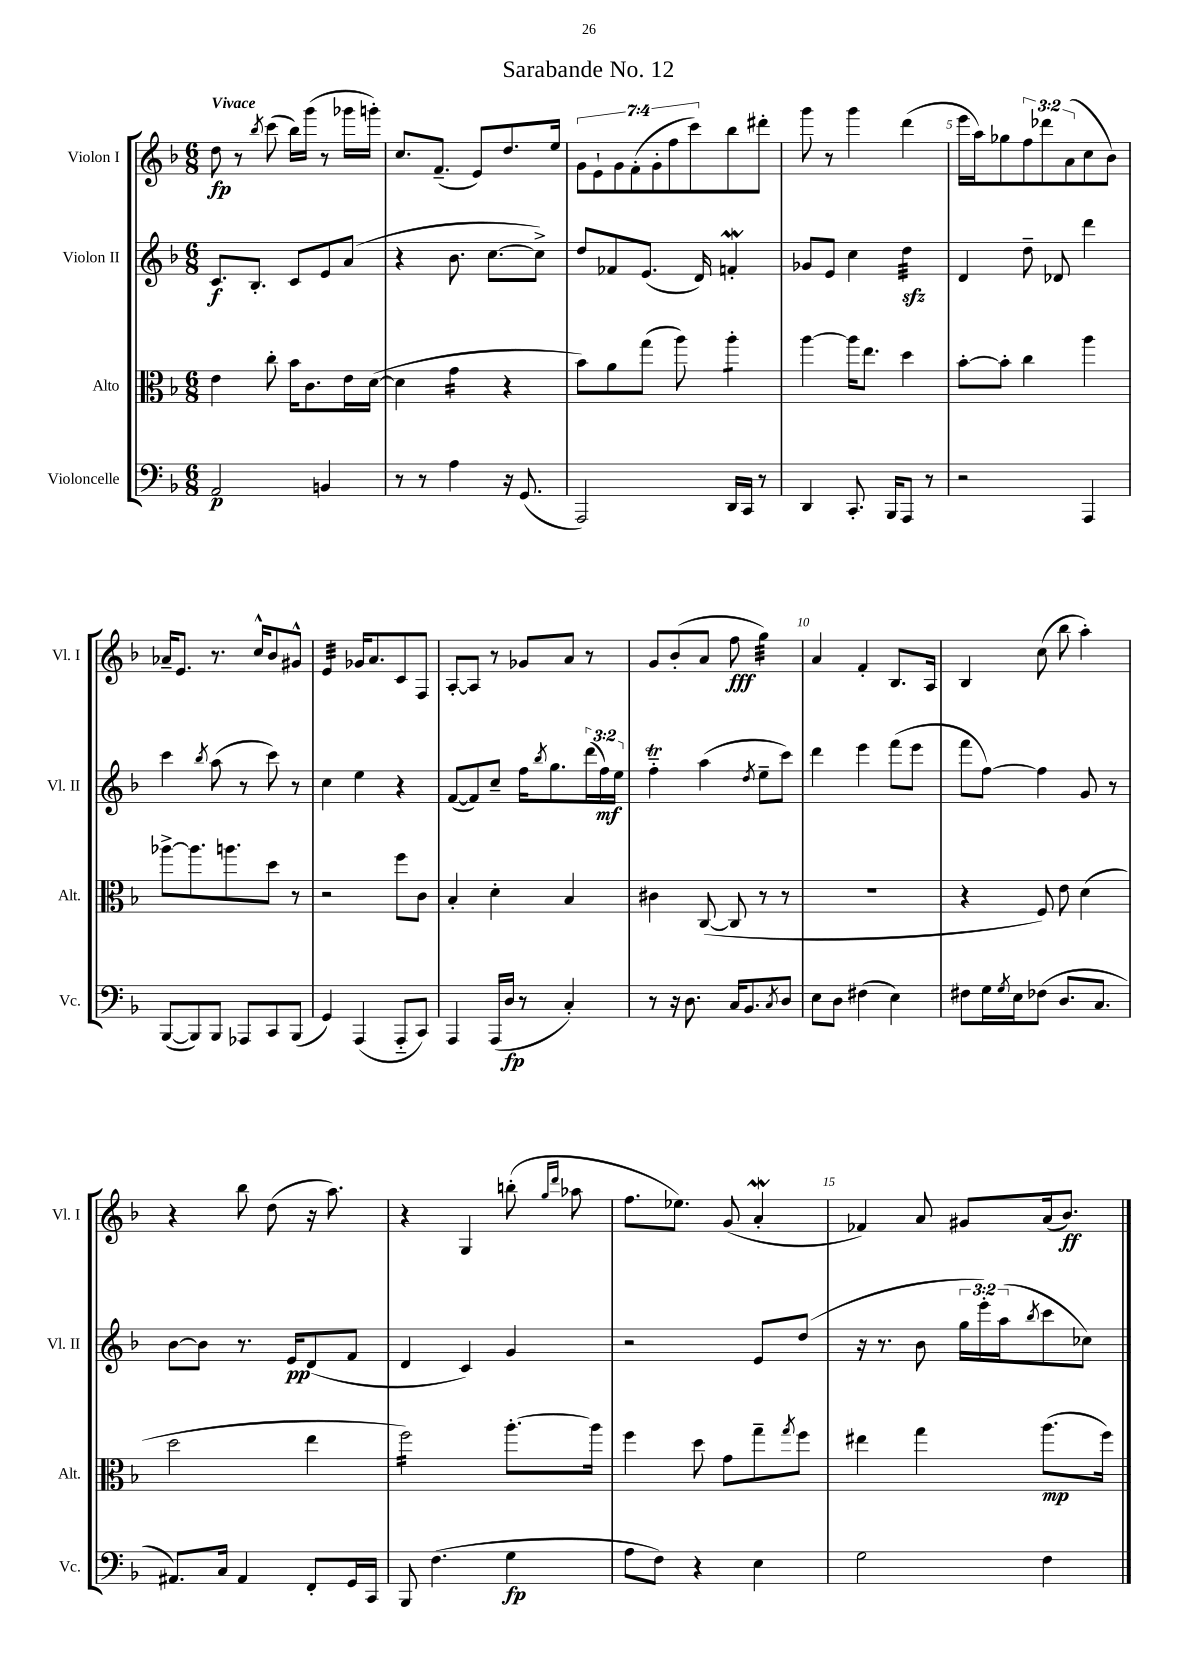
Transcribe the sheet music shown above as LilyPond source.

\header { title = "Sarabande No. 12" }
<<
\new StaffGroup <<
\new Staff = "s0" \with { instrumentName = "Violon I" shortInstrumentName = "Vl. I" } {
    \clef treble \key f \major \numericTimeSignature \time 6/8 \override Staff.TupletNumber.text = #tuplet-number::calc-fraction-text \tempo "Vivace"
    d''8\fp r8 \acciaccatura { bes''8 } c'''8( bes''16) g'''16( r8 ges'''16 g'''16-.) |
    c''8. f'8.--( e'8) d''8. e''16 |
    \tuplet 7/4 { g'8 e'8-! g'8 f'8-.( g'8-. f''8 c'''8) } bes''8 dis'''8-. |
    g'''8 r8 g'''4 d'''4( |
    e'''16 a''16) ges''8 \tuplet 3/2 { f''8 des'''8 a'8( } c''8 bes'8) |
    aes'16-- e'8. r8. c''16-^ bes'8 gis'8-^ |
    e'4:32 ges'16 a'8. c'8 f8 |
    a8~-. a8 r8 ges'8 a'8 r8 |
    g'8 bes'8-.( a'8 f''8\fff g''4:32) |
    a'4 f'4-. bes8. a16 |
    bes4 c''8( bes''8 a''4-.) |
    r4 bes''8 d''8( r16 a''8.) |
    r4 g4 b''8-.( \grace { g''16 d'''16 } aes''8 |
    f''8. ees''8.) g'8( a'4-.\mordent |
    fes'4) a'8 gis'8 a'16( bes'8.\ff) \bar "|." |
}
\new Staff = "s1" \with { instrumentName = "Violon II" shortInstrumentName = "Vl. II" } {
    \clef treble \key f \major \numericTimeSignature \time 6/8 \override Staff.TupletNumber.text = #tuplet-number::calc-fraction-text
    c'8.\f bes8.-. c'8 e'8 a'8( |
    r4 bes'8. c''8.~ c''8->) |
    d''8 fes'8 e'8.( d'16) f'4-.\mordent |
    ges'8 e'8 c''4 d''4:32\sfz |
    d'4 d''8-- des'8 d'''4 |
    c'''4 \acciaccatura { bes''8 } a''8( r8 c'''8) r8 |
    c''4 e''4 r4 |
    f'8~( f'8) c''8-- f''16 \acciaccatura { bes''8 } g''8. \tuplet 3/2 { d'''16( f''16\mf) e''16 } |
    f''4-_\trill a''4( \acciaccatura { d''8 } e''8-- c'''8) |
    d'''4 e'''4 f'''8( e'''8 |
    f'''8 f''8~) f''4 g'8 r8 |
    bes'8~ bes'8 r8. e'16\pp d'8( f'8 |
    d'4 c'4) g'4 |
    r2 e'8 d''8( |
    r16 r8. bes'8 \tuplet 3/2 { g''16 e'''16-.) a''16( } \acciaccatura { bes''8 } c'''8 ces''8) \bar "|." |
}
\new Staff = "s2" \with { instrumentName = "Alto" shortInstrumentName = "Alt." } {
    \clef alto \key f \major \numericTimeSignature \time 6/8
    e'4 c''8-. bes'16 c'8. e'16 d'16~( |
    d'4 g'4:16 r4 |
    bes'8) a'8 g''8( a''8) a''4:8-. |
    a''4~ a''16 e''8. d''4 |
    bes'8~-. bes'8-. c''4 a''4 |
    aes''8~-> aes''8. a''8. d''8 r8 |
    r2 f''8 c'8 |
    bes4-. d'4-. bes4 |
    cis'4 c8~( c8 r8 r8 |
    R2. |
    r4 f8) e'8 d'4( |
    d''2 e''4 |
    f''2:16) a''8.~-. a''16 |
    f''4 d''8 g'8 g''8-- \acciaccatura { g''8 } f''8 |
    eis''4 g''4 a''8.\mp( f''16) \bar "|." |
}
\new Staff = "s3" \with { instrumentName = "Violoncelle" shortInstrumentName = "Vc." } {
    \clef bass \key f \major \numericTimeSignature \time 6/8
    a,2\p b,4 |
    r8 r8 a4 r16 g,8.( |
    a,,2) d,16 c,16 r8 |
    d,4 c,8.-. bes,,16 a,,8 r8 |
    r2 a,,4 |
    bes,,8~( bes,,8) bes,,8 aes,,8 c,8 bes,,8( |
    g,4) a,,4( a,,8-_ c,8) |
    a,,4 a,,16( d16\fp r8 c4-.) |
    r8 r16 d8. c16 bes,8. \acciaccatura { c8 } d8 |
    e8 d8 fis4( e4) |
    fis8 g16 \acciaccatura { g8 } e16 fes8( d8. c8. |
    ais,8.) c16 ais,4 f,8-. g,16 c,16 |
    bes,,8 f4.( g4\fp |
    a8 f8) r4 e4 |
    g2 f4 \bar "|." |
}
>>
>>
\layout { \context { \Score \override BarNumber.break-visibility = ##(#f #t #t) barNumberVisibility = #(every-nth-bar-number-visible 5) } }
